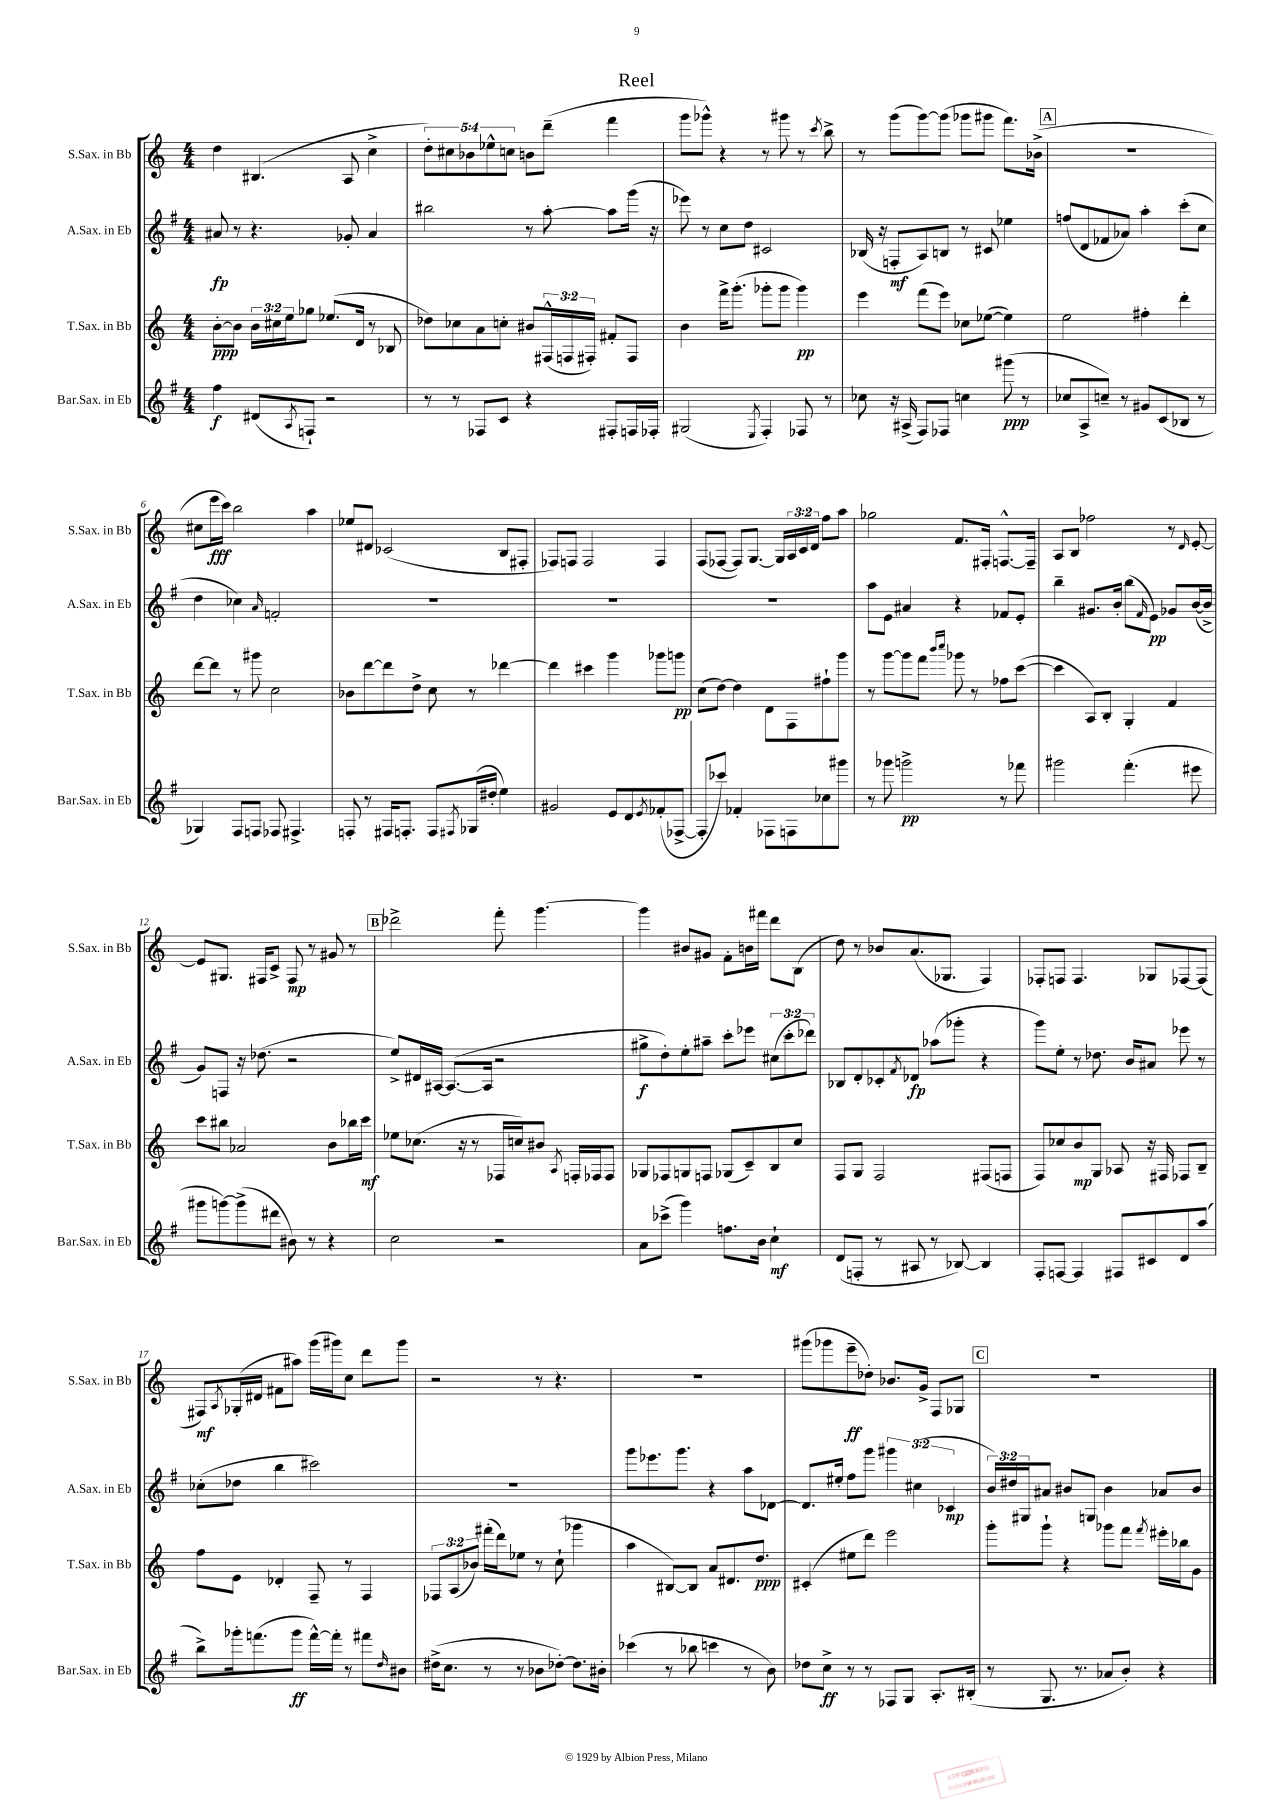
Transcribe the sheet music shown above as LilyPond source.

\header { title = "Reel" }
<<
\new StaffGroup <<
\new Staff = "s0" \with { instrumentName = "S.Sax. in Bb" shortInstrumentName = "S.Sax. in Bb" } {
    \clef treble \key c \major \numericTimeSignature \time 4/4 \override Staff.TupletNumber.text = #tuplet-number::calc-fraction-text
    d''4 bis4.( a8 c''4-> |
    \tuplet 5/4 { d''8-.) cis''8 bes'8 ees''8-^ c''8 } b'8 d'''8--( f'''4 |
    g'''8 ges'''8-^) r4 r8 gis'''8 r8 \acciaccatura { c'''8 } b''8-> |
    r8 g'''8( g'''8~) g'''8( ges'''8 gis'''8 f'''8.) bes'16->( |
    \mark \markup { \box "A" } R1 |
    cis''8 e'''16\fff c'''16) b''2 a''4 |
    ees''8 dis'8 ces'2( b8 fis8-. |
    fes8) f8 f2 f4 |
    f8( fes8~ fes8) g8.~ g16 \tuplet 3/2 { a16 c'16 d'16 } f''8 a''8 |
    ges''2 f'8. fis16-. f8.~-^ f16-- |
    a8 b8 fes''2 r8 \grace { d'16 } e'8~-. |
    e'8 gis8. fis16 c'8-> fis8\mp r8 gis'8 r8 |
    \mark \markup { \box "B" } des'''2-> f'''8-. g'''4.~ |
    g'''4 bis'8 gis'8 f'8-. b'16 fis'''16 d'''8 b8( |
    d''8) r8 bes'8 a'8.( ges8. f4) |
    fes8-. f8 f4. ges8 fes8~ fes8( |
    fis8\mf) \acciaccatura { a8 } ges16-.( dis'16 fis'8 ais''8) g'''16( gis'''16) c''8 d'''8 gis'''8 |
    r2 r8 r4. |
    R1 |
    gis'''8( ges'''8 e'''8--\ff des''8-.) bes'8. g'16-> f8 ges8 |
    \mark \markup { \box "C" } R1 \bar "|." |
}
\new Staff = "s1" \with { instrumentName = "A.Sax. in Eb" shortInstrumentName = "A.Sax. in Eb" } {
    \clef treble \key g \major \numericTimeSignature \time 4/4 \override Staff.TupletNumber.text = #tuplet-number::calc-fraction-text
    ais'8\fp r8 r4. ges'8-. ais'4 |
    bis''2 r8 a''8~-. a''8 g'''16( r16 |
    ees'''8) r8 c''8 d''8 cis'2 |
    bes16( r16 f8-.\mf a8) b8 r8 cis'8 ees''4 |
    \mark \markup { \box "A" } f''8( d'8 fes'8 aes'8) a''4-. c'''8-.( c''8 |
    d''4 ces''4) \grace { a'16 } f'2-. |
    R1 |
    R1 |
    R1 |
    a''8 e'8 ais'4 r4 fes'8 e'8-. |
    b''4-- gis'8. b'16-. b''8( \grace { fis'16 } e'8\pp) ges'8 b'16~( b'16-> |
    g'8) f8 r16 des''8.( r2 |
    \mark \markup { \box "B" } e''8->) dis'16 ais16~ ais8.~( ais16 r2 |
    gis''8->\f d''8-.) e''8-. ais''8-- c'''8-. ees'''8 \tuplet 3/2 { cis''8( c'''8-. des'''8) } |
    bes8 d'8-. ces'8-. \acciaccatura { fis'8 } des'8\fp aes''8( ges'''8-. r4 |
    g'''8) e''8-. r8 des''8. b'16 ais'8 ees'''8 r8 |
    ces''8-.( des''8 b''4 cis'''2) |
    R1 |
    g'''8 ees'''8. g'''8. r4 a''8 des'8~ |
    des'8. eis''16-. fis''8 g'''8 \tuplet 3/2 { gis'''4 cis''4( ces'4\mp } |
    \mark \markup { \box "C" } \tuplet 3/2 { b'16) dis''16 gis16 } ais'8 bis'8 g8 bis'4 aes'8 bis'8 \bar "|." |
}
\new Staff = "s2" \with { instrumentName = "T.Sax. in Bb" shortInstrumentName = "T.Sax. in Bb" } {
    \clef treble \key c \major \numericTimeSignature \time 4/4 \override Staff.TupletNumber.text = #tuplet-number::calc-fraction-text
    b'8~-.\ppp b'8 \tuplet 3/2 { b'16 cis''16 e''16 } ges''8 ees''8.( d'16 r8 bes8 |
    des''8) ces''8 a'8 c''8-. bis'8 \tuplet 3/2 { fis16-^( f16 fis16-.) } fis'8-. fis8 |
    b'4 f'''16-> g'''8.-.( ges'''8-. ges'''8 ges'''4\pp) |
    e'''4 f'''8( e'''8) ces''8 ees''8~( ees''4) |
    \mark \markup { \box "A" } e''2 fis''4-. d'''4-. |
    d'''8~ d'''8 r8 gis'''8 c''2 |
    bes'8 d'''8~ d'''8 d''8-> c''8 r8 des'''4~ |
    des'''4 cis'''4 g'''4 ges'''8 g'''8\pp |
    c''8( d''8~) d''4 d'8 f8 fis''8-! g'''8 |
    r8 g'''8~ g'''8 f'''8 \grace { b'''16 c''''16 } ges'''8 r8 fes''8 c'''8~( |
    c'''4 a8) b8-. g4-. f'4 |
    c'''8 bis''8 aes'2 b'8 bes''16 c'''16\mf |
    \mark \markup { \box "B" } ees''8 ces''8.( r16 r8 fes16 c''16) bis'8 \acciaccatura { a8 } f16-. fes16 fes8 |
    ges8 fes8 g8 f8 ges8( c'8--) b8 c''8 |
    f8 g8 f2 fis8( f8 |
    f8) ces''8 b'8\mp g8 aes8 r16 fis16 fes8 b8-- |
    f''8 e'8 des'4-. f8-- r8 f4 |
    \tuplet 3/2 { fes8 a8( bes'8) } fis'''16-.( d'''16) ees''8 r8 c''8-!( ges'''4 |
    a''4 bis8~) bis8 a'8 dis'8. d''8.\ppp |
    cis'4-.( eis''8 d'''8) e'''2 |
    \mark \markup { \box "C" } g'''8-. g'''8-! r4 ges'''8 f'''8 \acciaccatura { f'''8 } eis'''16-. bes''16 g'8 \bar "|." |
}
\new Staff = "s3" \with { instrumentName = "Bar.Sax. in Eb" shortInstrumentName = "Bar.Sax. in Eb" } {
    \clef treble \key g \major \numericTimeSignature \time 4/4
    fis''4\f dis'8( \acciaccatura { a8 } f8-!) r2 |
    r8 r8 fes8 c'8 r4 fis8-. f16 fes16-. |
    gis2( \acciaccatura { e8 } fis4-.) fes8 r8 |
    ces''8 r16 ais16->( fis8) fes8 c''4 gis'''8\ppp( r8 |
    \mark \markup { \box "A" } ces''8 a8-> c''8--) r8 gis'8 c'8( bes8 r8 |
    ges4) fis8 f8 fes8 fis4.-> |
    f8-. r8 fis16 f8.-. f8 \acciaccatura { fis8 } ges16( dis''16-. e''4) |
    gis'2 e'8 d'8 \acciaccatura { e'8 } fes'8-.( fes8~-> |
    fes8-. ces'''8) fes'4-. fes8 f8 ces''8 gis'''8 |
    r8 ges'''8 g'''2->\pp r8 fes'''8 |
    gis'''2 fis'''4.-.( eis'''8 |
    gis'''8 g'''8~) g'''8->( dis'''8 bis'8) r8 r4 |
    \mark \markup { \box "B" } c''2 r2 |
    a'8 ces'''8->( g'''4) f''8. b'16 c''4-!\mf |
    d'8( f8-. r8 ais8 r8 bes8~) bes4 |
    fis8-. f8~ f4 fis8 cis'8 d'8 a''8( |
    b''8->) ges'''16-. f'''8.( ges'''8\ff f'''16~-^) f'''16-. r8 fis'''8 \grace { d''16 } bis'8 |
    dis''16->( c''8. r8 r8 bes'8 des''8~-.) des''8. bis'16-. |
    ces'''4( r8 bes''8 c'''4 r8 b'8) |
    des''8 c''8->\ff r8 r8 fes8 g8 a8.-. bis16-.( |
    \mark \markup { \box "C" } r8 g8. r8. aes'8 b'8-.) r4 \bar "|." |
}
>>
>>
